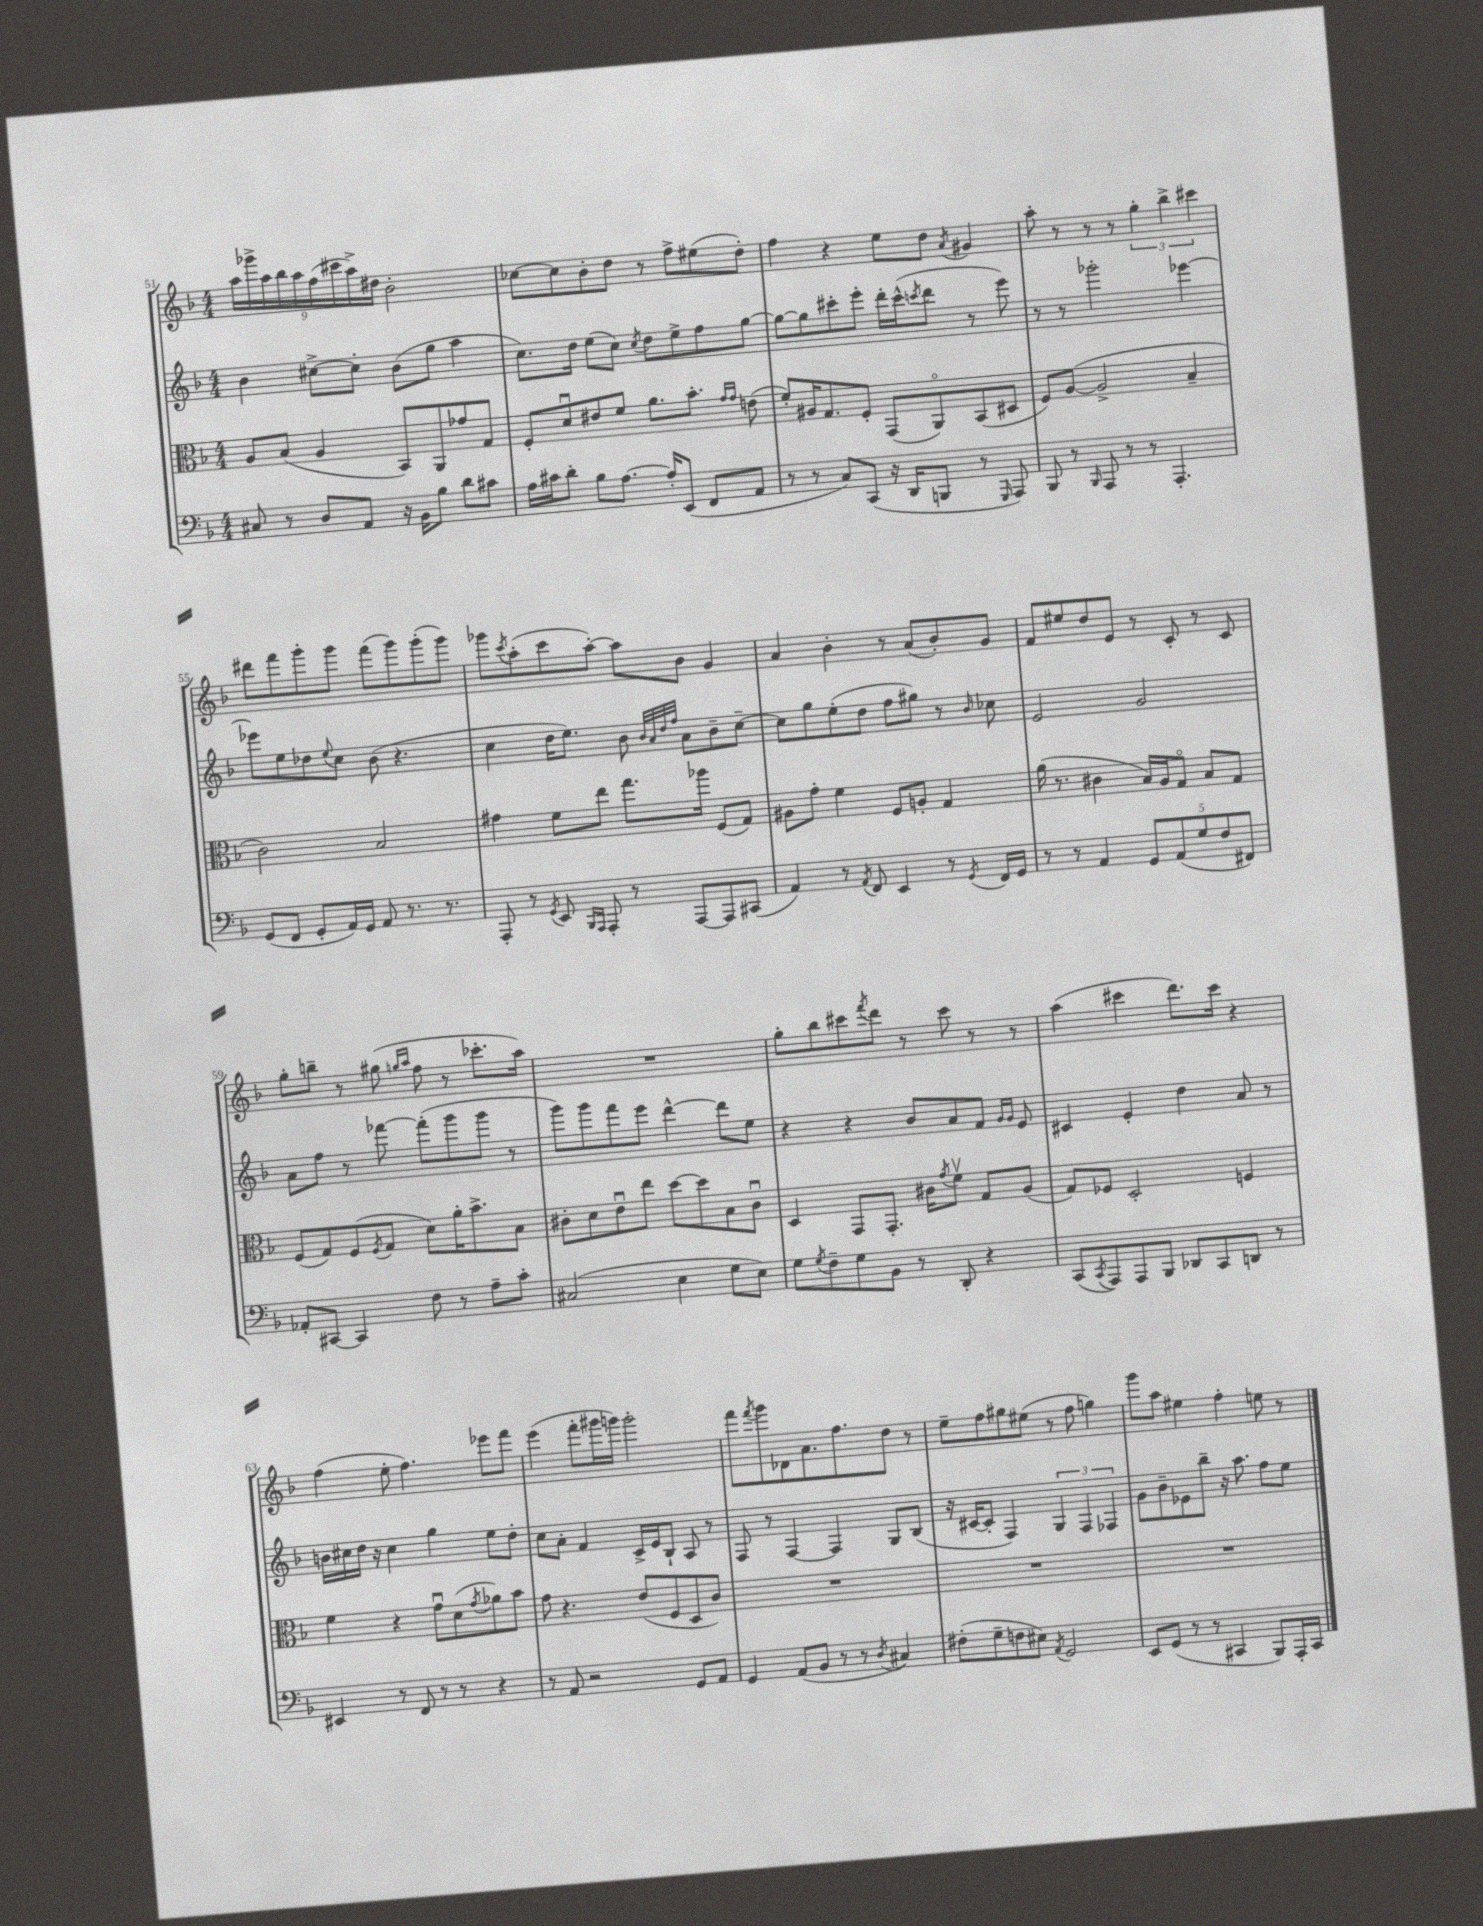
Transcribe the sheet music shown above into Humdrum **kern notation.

**kern	**kern	**kern	**kern
*staff4	*staff3	*staff2	*staff1
*clefF4	*clefC3	*clefG2	*clefG2
*k[b-]	*k[b-]	*k[b-]	*k[b-]
*M4/4	*M4/4	*M4/4	*M4/4
8C#/	8A/L	4b-\	18aa\LL
.	.	.	18ggg-^\
.	.	.	18aa\
8r	(8B-/J	.	.
.	.	.	18bb-\
.	.	.	18aa\
8D/L	4A/	[8cc#^\L	.
.	.	.	(18ff\
.	.	.	18ccc#\
8AA/J	.	8cc#'\]J	.
.	.	.	18aa^\)
.	.	.	18dd#\JJ
16r	8BB-/L)	(8b-\L	2b-'\
16BB-\LK	.	.	.
8B-\J	8AA/	8gg\J	.
8d\L	8g-/	4aa\	.
8c#\J	8G/J	.	.
=	=	=	=
16A\LL	8F'/L	8.cc\L)	[8cc-\L
16c#\J	.	.	.
8d'\J	8du/	.	8cc-\]
.	.	16dd\Jk	.
8B-\L	8e#/	(8ee\L	8b-'\
[8.A\J	8f/J	8cc\J)	8dd\J
.	.	8qcc/	.
.	8.a\L	8dd\L	8r
16A'/]LK	.	.	.
(8EE/J	.	8ee^\	8ff^\L
.	8.b-'\J	.	.
8FF/L	.	8ff\	(8ee#\
.	16qqg/LL	.	.
.	16qqg/JJ	.	.
8AA/J	(8e\	[8gg\J	8dd'\J)
=	=	=	=
8r	8f'/L)	8gg\_L	4ff\
8r	16A#/K	8gg\]	.
.	8.G/	.	.
8C/L)	.	8ccc#'\	4r
(8CC/J	8F'/J	8eee'\J	.
16r	(8GG/L	16ddd'\LL	8ee\L
16DD/LK	.	(16ccc#^^\J	.
.	.	8qccc/	.
8BBB/J	8AAo/)	8ddd\J	8dd\J
.	.	.	8qa/
8r	(8BB-/	8r	4g#/
16qqGGG/	.	.	.
8AAA/)	8D#/J	8eee\)	.
=	=	=	=
8BBB-/	8F/L)	8r	8aa'\
8r	([8A/J	8r	8r
16qqBBB-/	.	.	.
8AAA/	2A^/]	2ggg-'\	8r
8r	.	.	8r
8r	.	.	6gg'\
4.AAA'/	.	.	.
.	.	.	6bb-^\
.	4B-~/	[4eee-\	.
.	.	.	6ccc#\
=	=	=	=
(8GG/L	2c\)	8eee-\]L	8ddd#\L
8FF/J	.	8ee\	8fff\
8GG'/L	.	8dd-\	8ggg'\
.	.	8qqee/	.
16AA/L)	.	8cc\J	8ggg\J
16GG/JJ	.	.	.
8AA/	2B-/	(8b-\	(8fff\L
8.r	.	4.r	8ggg\)
.	.	.	(8ggg'\
8.r	.	.	.
.	.	.	8ggg\J)
=	=	=	=
8AAA'/	4g#\	4cc\	8ggg-\L
.	.	.	8qccc/
8r	.	.	(8aa'\
8qGG/	.	.	.
8EE/	8f\L	16dd\LK	8ccc\
.	.	8.ee\J)	.
16qqBBB-/LL	.	.	.
16qqAAA/JJ	.	.	.
8AAA'/	8ee\J	.	[8aa'\J)
8r	8.gg\L	8b-\	8aa\]L
.	.	32qqb-/LLL	.
.	.	32qqa/	.
.	.	32qqdd/	.
.	.	32qqff/JJJ	.
[8AAA/L	.	8a\L	8b-\J
.	16aa-\Jk	.	.
8AAA/]	(8F/L	8b-~\	4g/
(8CC#/J	8G/J)	[8cc~\J	.
=	=	=	=
4AA/)	8A#\L	8cc\]L	4a/
.	8g'\J	8gg\	.
8r	4f\	(8ee'\	4b-'\
8qAA/	.	.	.
8FF/	.	8dd\J	.
4EE/	8F/L	8ff\L	8r
.	8A'/J	8gg#\J)	(8a/L
8r	4G/	8r	8b-'/)
8qGG/	.	16qqb-/	.
16FF/LL	.	8cc-\	8g/J
16GG/JJ	.	.	.
=	=	=	=
8r	(16a\	2e/	8f/L
.	8.r	.	.
8r	.	.	8ee#/
4AA/	4c#\	.	8dd/
.	.	.	8e/J
10GG/L	16B-/LL)	2g/	8r
.	16A/J	.	.
(10AA/	.	.	.
.	8Go/J	.	8c'/
10G/	.	.	.
.	8B-/L	.	8r
10F/	.	.	.
.	8G/J	.	8c/
10FF#/J)	.	.	.
=	=	=	=
8AA-'/L	(8F/L	8a\L	8gg'\L
[8CC#/J	8G/)	8ff\J	8bb~\J
4CC#/]	(8F/	8r	8r
.	8qF/	.	.
.	8G/J	[8fff-\	(8gg#\
.	.	.	16qqgg/LL
.	.	.	16qqaa/JJ
8F\	8d\L)	(8fff-'\]L	8ff\
8r	16a'\K	8ggg\	8r
.	8.b-^\	.	.
8A~\L	.	8ggg\J	8.ccc-'\L
8c'\J	8B-\J	8r	.
.	.	.	16aa\Jk)
=	=	=	=
(2C#/	8c#'\L	8ggg\L)	1r
.	8d\	8ggg\	.
.	8eu\	8fff\	.
.	8ee\J	8eee\J	.
4E\	[8dd\L	[4ddd^^\	.
.	8dd\]	.	.
8G\L	8B-\	8ddd\]L	.
8E\J)	8c#u\J	8ee\J	.
=	=	=	=
8G\L	4D/	4r	8gg'\L
8qG/	.	.	.
8F~\	.	.	8bb-\
8G\	8GG/L	4r	8ccc#\
.	.	.	8qfff/
8BB-\J	8.GG'/J	.	8ddd\J
8r	.	8b-/L	8r
.	16c#\LK	.	.
.	8qg/	.	.
8DD'/	8fv\J	8a/	8ccc#\
4r	8G/L	8f/J	8r
.	.	16qqg/LL	.
.	.	16qqg/JJ	.
.	(8A/J	8e/	8r
=	=	=	=
(8CC/L	8G/L)	4c#/	(4aa\
8qCC/	.	.	.
8AAA/)	8F-/J	.	.
8AAA/	2D'/	4e'/	4ccc#\
8BBB-/J	.	.	.
8DD-/L	.	4dd\	8.ddd\L)
8CC/	.	.	.
.	.	.	16ccc#\Jk
8DD/J	4F/	8a/	4r
8r	.	8r	.
=	=	=	=
4EE#/	4f\	16b\LL	(4ff\
.	.	16cc#\	.
.	.	16dd\JJ	.
.	.	16r	.
8r	4r	4cc#\	8ee'\
8FF/	.	.	4.ff\)
8r	8gu\L	4gg\	.
8r	(8d\	.	.
.	8qg/	.	.
4r	8a-\)	8ee\L	8eee-\L
.	8b-\J	8dd'\J	8fff\J
=	=	=	=
8r	8g\	8cc\L	(4eee\
8AA/	4.r	8a'\J	.
2r	.	4f/	8fff'\L
.	.	.	16ggg#\L
.	.	.	16ggg\JJ)
.	(8e/L	16c^/LL	2ggg'\
.	.	16e/J	.
.	8F/	8B-`/J	.
8GG/L	8D/	8A/	.
8AA/J	8c/J)	8r	.
=	=	=	=
4GG/	1r	8F/	8fff\L
.	.	.	8qfff/
.	.	8r	8ggg\
(8AA/L	.	[4F/	8d-\
8BB-/J	.	.	8.a\
8r	.	4F/]	.
.	.	.	8.ff\
8r	.	.	.
8qD/	.	.	.
4C#/)	.	8G/L	8dd\J
.	.	(8B-/J	8r
=	=	=	=
(8F#'\L	1r	16r	8ee~\L
.	.	[16c#/LK	.
8G~\	.	8c#'/]J	8ff\
8F\	.	4F/)	8gg#\
8E#\J)	.	.	(8ee#\J
8qAA/	.	.	.
2GG/	.	6G/	8r
.	.	.	8ff\
.	.	6F/	.
.	.	.	4gg\)
.	.	6F-/	.
=	=	=	=
8EE/L	1r	8g\L	8ggg\L
(8GG/J	.	8b-~\	8aa\J
8r	.	8e-\	4ee#\
8r	.	8bb-~\J	.
4CC#/	.	16r	4ff'\
.	.	8.aa\	.
8BBB-/L)	.	8ff\L	8ee\
16AAA'/L	.	8ee\J	8r
16CC#/JJ	.	.	.
==	==	==	==
*-	*-	*-	*-
